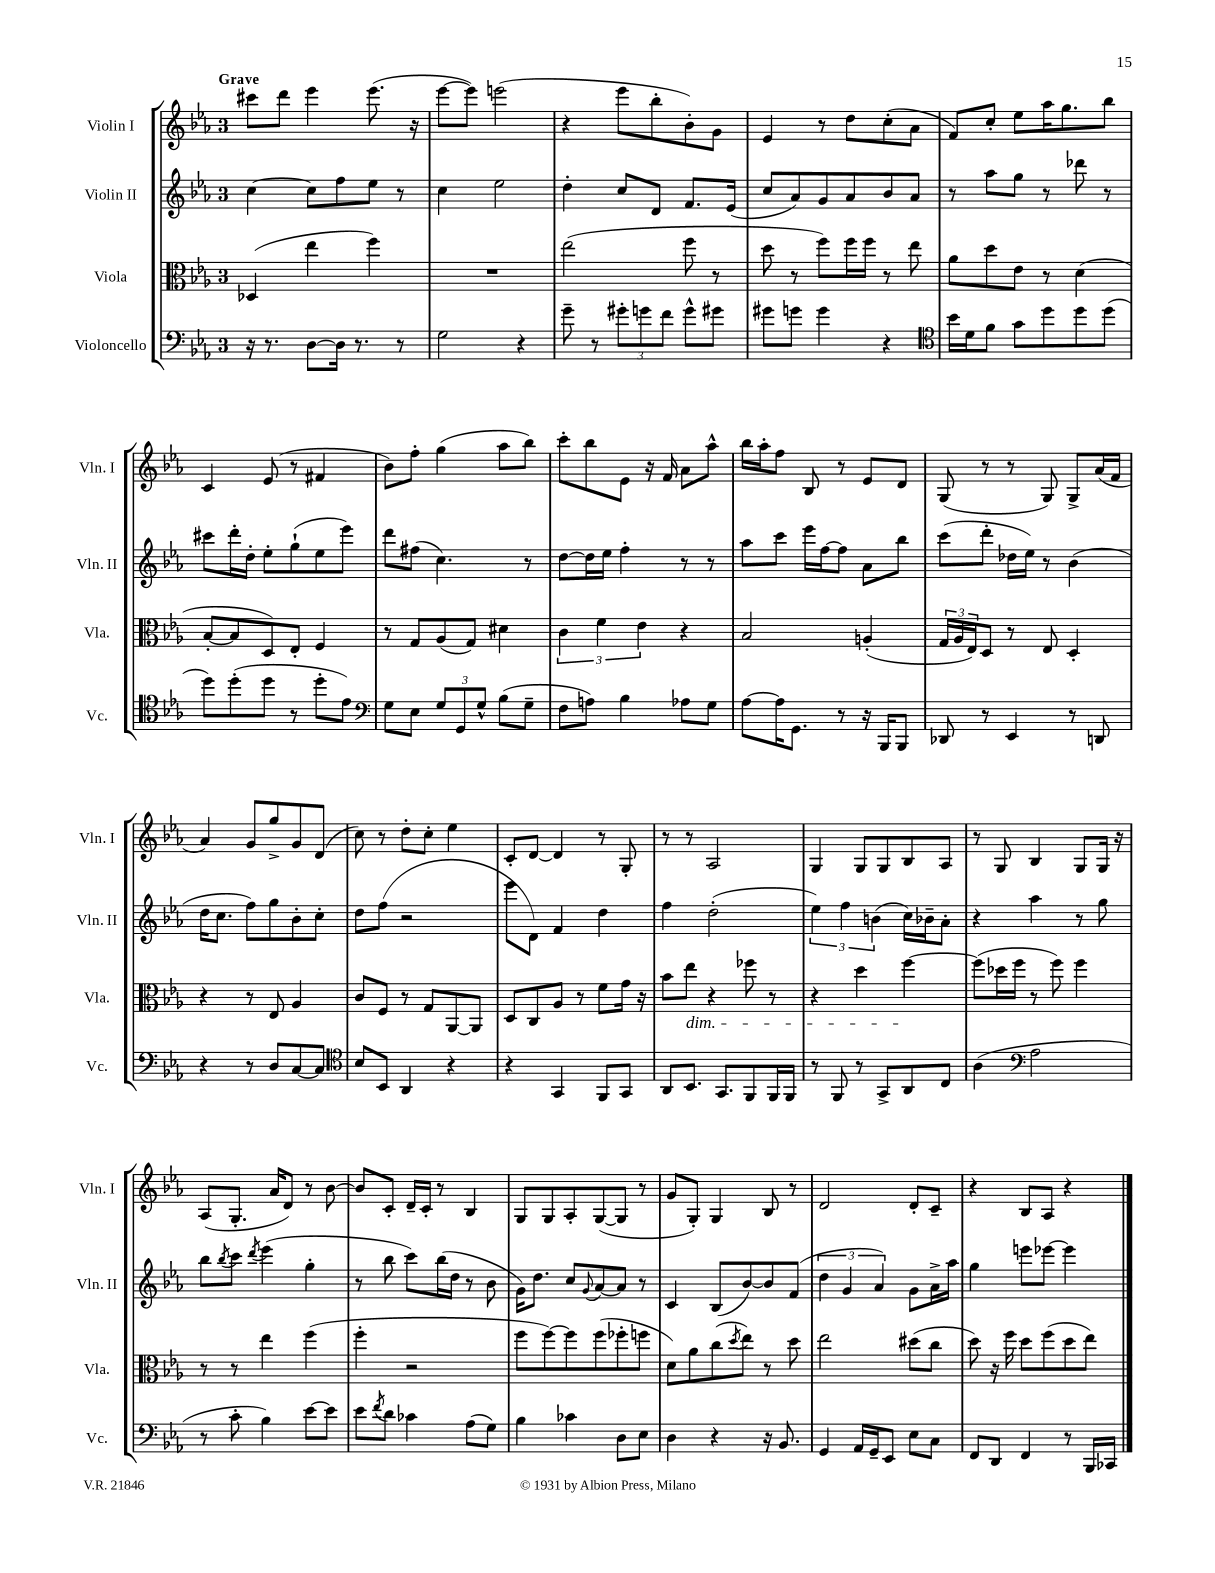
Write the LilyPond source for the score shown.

<<
\new StaffGroup <<
\new Staff = "s0" \with { instrumentName = "Violin I" shortInstrumentName = "Vln. I" } {
    \clef treble \key ees \major \once \override Staff.TimeSignature.style = #'single-digit \time 3/4 \tempo "Grave"
    cis'''8 d'''8 ees'''4 ees'''8.( r16 |
    ees'''8~ ees'''8) e'''2( |
    r4 ees'''8 bes''8-. bes'8-.) g'8 |
    ees'4 r8 d''8 c''8-.( aes'8 |
    f'8) c''8-. ees''8 aes''16 g''8. bes''8 |
    c'4 ees'8( r8 fis'4 |
    bes'8) f''8-. g''4( aes''8 bes''8) |
    c'''8-. bes''8 ees'8 r16 f'16 aes'8 aes''8-^ |
    bes''16 aes''16-. f''8 bes8 r8 ees'8 d'8 |
    g8( r8 r8 g8) g8-> aes'16( f'16 |
    aes'4) g'8 g''8-> g'8 d'8( |
    c''8) r8 d''8-. c''8-. ees''4 |
    c'8-. d'8~ d'4 r8 g8-. |
    r8 r8 aes2 |
    g4 g8 g8 bes8 aes8 |
    r8 g8 bes4 g8 g16 r16 |
    aes8( g8.-. aes'16 d'8) r8 bes'8~ |
    bes'8 c'8-. d'16-- c'16-. r8 bes4 |
    g8 g8 aes8-. g8~( g8 r8 |
    g'8 g8-.) g4 bes8 r8 |
    d'2 d'8-. c'8-- |
    r4 bes8 aes8 r4 \bar "|." |
}
\new Staff = "s1" \with { instrumentName = "Violin II" shortInstrumentName = "Vln. II" } {
    \clef treble \key ees \major \once \override Staff.TimeSignature.style = #'single-digit \time 3/4
    c''4~ c''8 f''8 ees''8 r8 |
    c''4 ees''2 |
    d''4-. c''8 d'8 f'8. ees'16( |
    c''8 aes'8) g'8 aes'8 bes'8 aes'8 |
    r8 aes''8 g''8 r8 des'''8 r8 |
    cis'''8 d'''16-. d''16-. ees''8-. g''8-!( ees''8 ees'''8) |
    d'''8 fis''8( c''4.) r8 |
    d''8~ d''16 ees''16 f''4-. r8 r8 |
    aes''8 c'''8 ees'''16 f''16~ f''8 aes'8 bes''8 |
    c'''8( d'''8-. des''16 ees''16) r8 bes'4( |
    d''16 c''8. f''8) g''8 bes'8-. c''8-. |
    d''8 f''8( r2 |
    ees'''8 d'8) f'4 d''4 |
    f''4 d''2-.( |
    \tuplet 3/2 { ees''4) f''4 b'4( } c''16) bes'16-- aes'8-. |
    r4 aes''4 r8 g''8 |
    bes''8 \acciaccatura { bes''8 } c'''8 \acciaccatura { d'''8 } ees'''4( g''4-. |
    r8 bes''8 c'''8) bes''16( d''16 r8 bes'8 |
    g'16) d''8. c''8 \appoggiatura { g'8 } aes'8~ aes'8 r8 |
    c'4 bes8( bes'8~) bes'8 f'8( |
    \tuplet 3/2 { d''4 g'4 aes'4) } g'8 aes'16-> aes''16 |
    g''4 e'''8 ees'''8~ ees'''4 \bar "|." |
}
\new Staff = "s2" \with { instrumentName = "Viola" shortInstrumentName = "Vla." } {
    \clef alto \key ees \major \once \override Staff.TimeSignature.style = #'single-digit \time 3/4
    des4( ees''4 f''4) |
    R2. |
    ees''2( f''8 r8 |
    d''8 r8 f''8) f''16 f''16 r8 ees''8 |
    aes'8 d''8 ees'8 r8 d'4( |
    bes8~-. bes8 d8) ees8-. f4 |
    r8 g8 aes8( g8) dis'4 |
    \tuplet 3/2 { c'4 f'4 ees'4 } r4 |
    bes2 a4-.( |
    \tuplet 3/2 { g16 aes16 ees16) } d8 r8 ees8 d4-. |
    r4 r8 ees8 aes4 |
    c'8 f8 r8 g8 aes,8~ aes,8 |
    d8 c8 aes8 r8 f'8 g'16 r16 |
    bes'8 ees''8\dim r4 fes''8 r8 |
    r4 d''4 f''4~\! |
    f''8( des''16 f''16 r8 f''8) f''4 |
    r8 r8 ees''4 f''4( |
    f''4-. r2 |
    f''8 f''8~) f''8 f''8( fes''8-. f''8 |
    d'8) aes'8 c''8( \acciaccatura { d''8 } ees''8) r8 d''8 |
    ees''2 dis''8( c''8 |
    d''8) r16 f''16 d''8 f''8( d''8 ees''8) \bar "|." |
}
\new Staff = "s3" \with { instrumentName = "Violoncello" shortInstrumentName = "Vc." } {
    \clef bass \key ees \major \once \override Staff.TimeSignature.style = #'single-digit \time 3/4
    r16 r8. d8~ d16 r8. r8 |
    g2 r4 |
    g'8-- r8 \tuplet 3/2 { gis'8-. g'8 f'8 } g'8-^ gis'8 |
    gis'8 g'8 g'4 r4 |
    \clef tenor bes'16 d'16 f'8 g'8 d''8 d''8 d''8( |
    d''8) d''8-.( d''8 r8 d''8-. ees'8) |
    \clef bass g8 ees8 \tuplet 3/2 { g8 g,8 g8-^ } bes8( g8-- |
    f8 a8) bes4 aes8 g8 |
    aes8~ aes16 g,8. r8 r16 bes,,16 bes,,8 |
    des,8 r8 ees,4 r8 d,8 |
    r4 r8 d8 c8~ c8 |
    \clef tenor bes8 bes,8 aes,4 r4 |
    r4 g,4 f,8 g,8 |
    aes,8 bes,8. g,8. f,8 f,16 f,16 |
    r8 f,8 r8 g,8-> aes,8 c8 |
    aes4( \clef bass aes2 |
    r8 c'8-. bes4) ees'8~ ees'8 |
    ees'8 \acciaccatura { f'8 } d'8 ces'4 aes8( g8) |
    bes4 ces'4 d8 ees8 |
    d4 r4 r16 bes,8. |
    g,4 aes,16 g,16-- ees,8 ees8 c8 |
    f,8 d,8 f,4 r8 bes,,16 ces,16 \bar "|." |
}
>>
>>
\layout { \context { \Score \remove "Bar_number_engraver" } }
